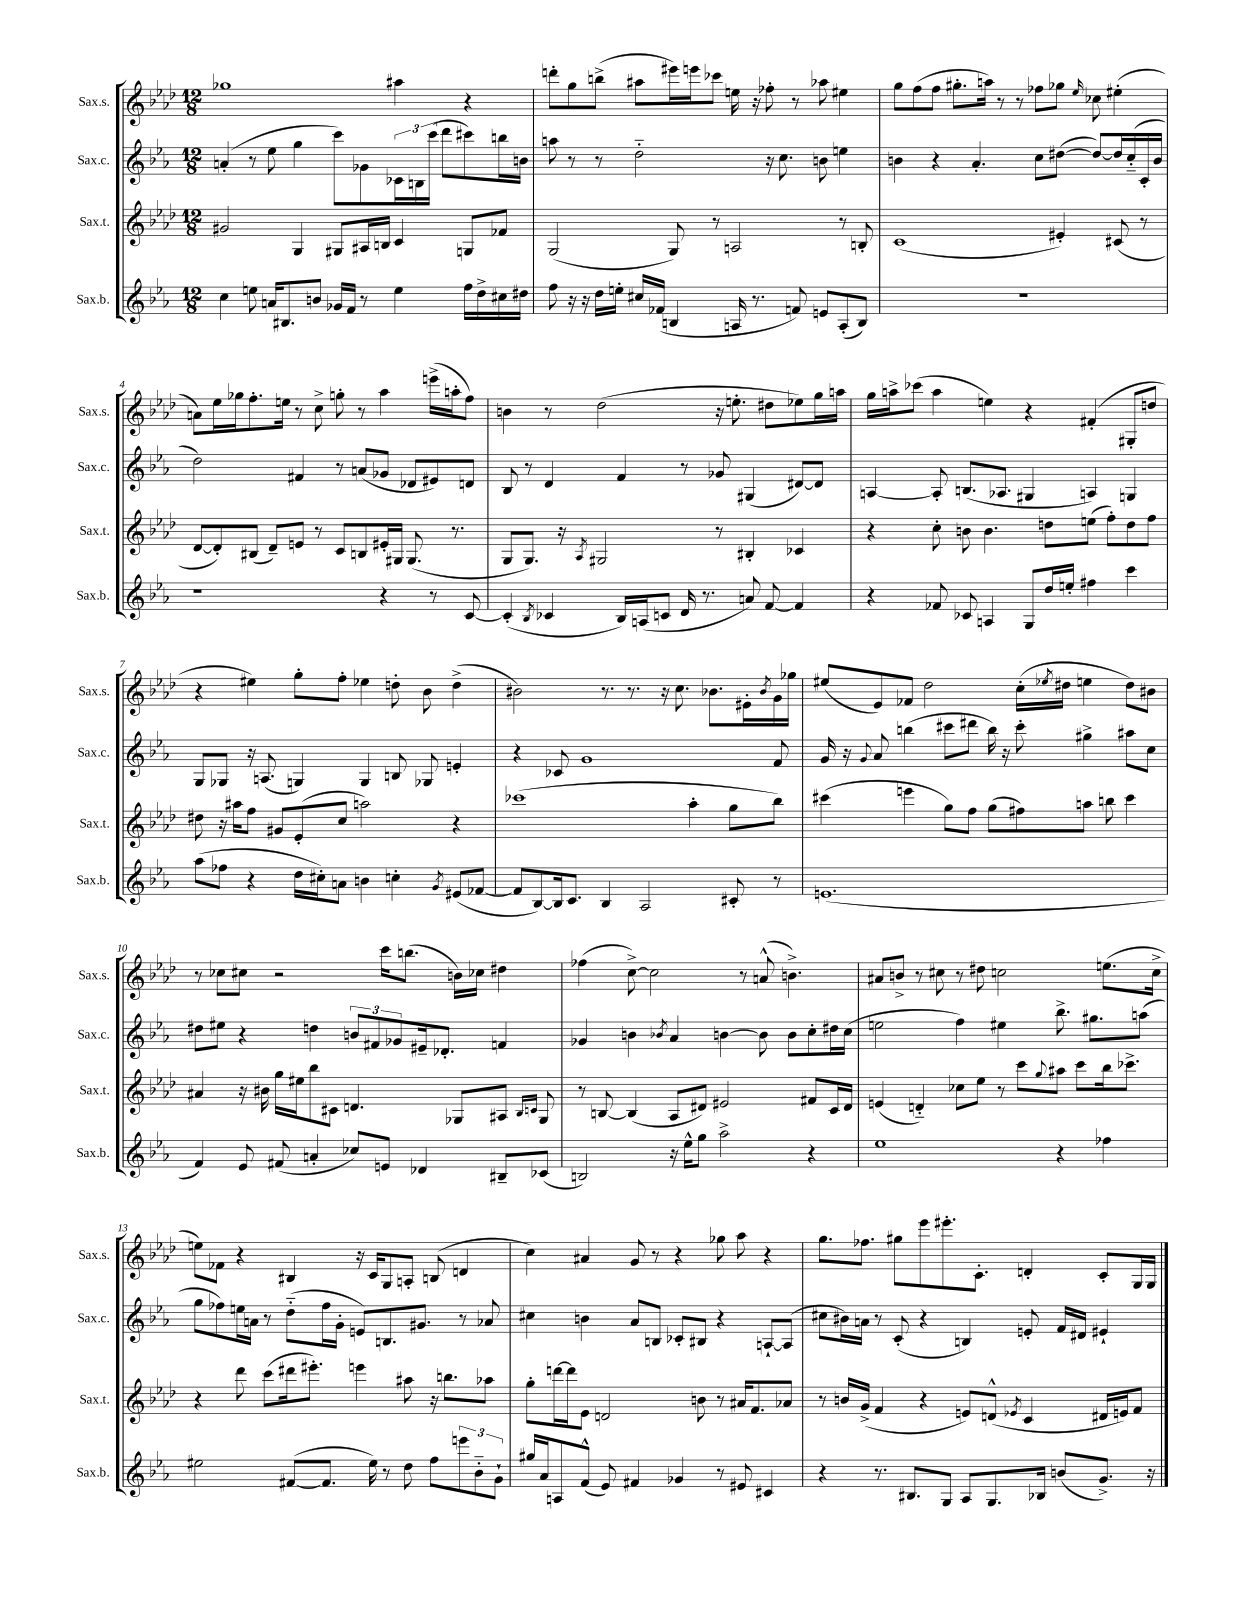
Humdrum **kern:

**kern	**kern	**kern	**kern
*part4	*part3	*part2	*part1
*staff4	*staff3	*staff2	*staff1
*I"Sax.b.	*I"Sax.t.	*I"Sax.c.	*I"Sax.s.
*I'Sax.b.	*I'Sax.t.	*I'Sax.c.	*I'Sax.s.
*clefG2	*clefG2	*clefG2	*clefG2
*k[b-e-a-]	*k[b-e-a-d-]	*k[b-e-a-]	*k[b-e-a-d-]
*M12/8	*M12/8	*M12/8	*M12/8
=1	=1	=1	=1
4cc\	2g#X/	(4an'/	1gg-X
8een\	.	8r	.
16an/KL	.	8ee-\	.
8.B#X/	.	.	.
.	4G/	4gg\	.
8bn/J	.	.	.
16g-X/LL	8G#X/L	8ccc\L)	.
16f/JJ	.	.	.
8r	16A#X/L	8g-X\	.
.	16Bn/JJ	.	.
4ee\	4c/	24c-X\L	4aa#X\
.	.	24Bn\	.
.	.	(24ccc\JJ	.
.	.	8ddd\L	.
16ff\LL	8Gn/L	8ccc#X\)	4r
16dd^\	.	.	.
16cc#X\	8f-X/J	16bbn\L	.
16dd#X\JJ	.	16bn\JJ	.
=2	=2	=2	=2
8ff\	(2G/	8aan\	8dddn'\L
16r	.	8r	8gg\
16r	.	.	.
16dd\LL	.	8r	(8bbn^\J
16een'\JJ	.	.	.
16cc#X/LL	.	2dd\	8aa#X\L
(16f-X/JJ	.	.	.
4Bn/	8G/)	.	16eee#X\L)
.	.	.	16eeen\J
.	8r	.	8ccc-X\J
16An/	2An/	.	16een\
8.r	.	.	16r
.	.	16r	8ff-X'\
.	.	8.cc\	.
8fn/)	.	.	8r
8en/L	.	8bn\	8aa-X\
(8A'/	8r	4een\	4ee#X\
8B/J)	8Bn'/	.	.
=3	=3	=3	=3
1.r	(1c	4bn\	8gg\L
.	.	.	(8ff\
.	.	4r	8ff\J
.	.	.	8.gg#X'\L
.	.	4.a-'/	.
.	.	.	16aan\Jk)
.	.	.	8r
.	.	.	8r
.	.	8cc\L	8ff-X\L
.	4e#X'/)	([8dd#X\J	8gg-X\J
.	.	.	16qqee-/
.	.	8dd#/L_)	8cc-X\
.	(8c#X/	16dd#/L]	(4ee#X'\
.	.	(16cc/	.
.	8r	16c'/	.
.	.	16b/JJ	.
!!LO:LB:g=z
=4	=4	=4	=4
1r	[8d-/L	2dd\)	8an\L)
.	8d-'/])	.	16ee-\L
.	.	.	16gg-X\J
.	(8B#X/J	.	8.ff'\
.	8d-~/L)	.	.
.	.	.	16een\Jk
.	8en/J	4f#X/	8r
.	8r	.	8cc^\
.	8c/L	8r	8ggn'\
.	8Bn/	(8an/L	8r
4r	16e#X'/L	8g-X/J	4aa-\
.	16G#X/JJ	.	.
.	(8.G#/	8d-X/L	.
8r	.	8e#X/)	(16eeen^\LL
.	8.r	.	16aan'\J
[8c/	.	8dn/J	8ff\J)
=5	=5	=5	=5
(4c'/]	8G/L	8B-/	4bn\
.	8.G/J)	8r	.
8qB-/	.	.	.
4c-X/	.	4d/	8r
.	16r	.	.
.	8qA-/	.	.
.	2G#X/	.	(2dd-\
16B-/LL)	.	4f/	.
(16An/J	.	.	.
8cn/J	.	.	.
16d/	.	8r	.
8.r	.	.	.
.	8r	8g-X/	16r
.	.	.	8.een'\
8an/)	4B#X'/	(4G#X/	.
[8f/	.	.	8dd#X\L
4f/]	4c-X/	[8d#X/L)	8ee-X\)
.	.	8d#/J]	16gg\L
.	.	.	16aan\JJ
=6	=6	=6	=6
4r	4r	[4An/	16gg\LL
.	.	.	16aan^\J
.	.	.	(8ccc-X\J
8f-X/	8cc'\	8A'/]	4aa\
8c-X/	8bn\	(8.Bn/L	.
4An/	4.b\	.	4een\)
.	.	8.A-X/J	.
8G/L	.	4G#X/	4r
16dd/L	8ddn\L	.	.
16een'/JJ	.	.	.
4ff#X\	(8een\J	4An/)	(4f#X'/
.	8ff'\L)	.	.
4ccc\	8dd\	4Gn/	8G#X'/L
.	8ff\J	.	8ddn/J
!!LO:LB:g=z
=7	=7	=7	=7
(8aa-\L	8dd#X\	8G/L	4r
8ff-X\J	16r	8G-X/J	.
.	16aa#X\KL	.	.
4r	8ff\J	16r	4ee#X\)
.	.	(8.An/	.
.	8g#X/L	.	.
16dd\LL	(8e-'/	4Gn/)	8gg'\L
16cc#X'\J)	.	.	.
8an\J	8cc/J	.	8ff'\J
4bn\	2aan\)	4G/	4ee-X\
4ccn'\	.	8Bn/	8ddn'\
.	.	8G-X/	8b-\
8qg/	.	.	.
(8e#X/L	4r	4en'/	(4dd^\
[8f-X/J	.	.	.
=8	=8	=8	=8
8f-/L]	(1ccc-X	4r	2b#X\)
[8B-/)	.	.	.
16B-/k]	.	8c-X/	.
8.c/J	.	.	.
.	.	1g	.
4B-/	.	.	8.r
.	.	.	8.r
2A-/	.	.	.
.	.	.	16r
.	.	.	8.cc\
.	4aa-'\	.	.
.	.	.	8.b-X\L
8c#X'/	8gg\L	.	.
.	.	.	16e#X'\L
.	.	.	8qb-/
8r	8bb-\J)	8f/	16g\
.	.	.	16gg-X\JJ
=9	=9	=9	=9
(1.en	(4ccc#X\	16g/	(8ee#X/L
.	.	16r	.
.	.	8qqg/	.
.	.	8a-/	8e-/)
.	4eeen\	(4bbn\	8f-X/J
.	.	.	2dd-\
.	8gg\L)	8ccc#X\L	.
.	8ff\J	8ddd#X\J	.
.	(8gg\L	16bb\)	.
.	.	16r	.
.	8ff#X\)	8ccc#'\	(16cc'\LL
.	.	.	8qee-X/
.	.	.	16dd#X\JJ
.	8aan\J	4gg#X^\	4een\
.	8bbn\	.	.
.	4ccc#\	8aa#X\L	8dd#\L)
.	.	8cc\J	8b#X\J
!!LO:LB:g=z
=10	=10	=10	=10
4f/)	4a#X/	8dd#X\L	8r
.	.	8ee#X\J	8cc-X\L
8e-/	16r	4r	8cc#X\J
.	16b#X\	.	.
(8f#X/	16gg\LL	.	2r
.	16ee#X\J	.	.
4an'/	8bb-\	4ddn\	.
.	8c#X\J	.	.
8cc-X/L)	4.dn/	12bn/L	.
.	.	12f#X/	.
8en/J	.	.	16ccc\KL
.	.	12g-X/	.
.	.	.	(8.bbn\J
4d-X/	.	16e#X~/k	.
.	.	8.d-X'/J	.
.	8G-X/L	.	16bn\LL)
.	.	.	16cc-X\JJ
8B#X~/L	8A#X/J	4fn/	4dd#X\
.	16qqB-/LL	.	.
.	16qqcn/JJ	.	.
(8c-X/J	8G-/	.	.
=11	=11	=11	=11
2Bn/)	8r	4g-X/	(4ff-X\
.	[8Bn/	.	.
.	(4B/]	4bn\	[8cc^\)
.	.	.	2cc\]
.	.	8qb-X/	.
16r	8A-/L	4a-/	.
16ee-^^\KL	.	.	.
8gg\J	8d#X/J)	.	.
2aa-^\	2e#X/	[4bn\	.
.	.	.	8r
.	.	8b\]	(8an^^/
.	.	8b\L	4.bn^\)
4r	8f#X/L	8cc'\	.
.	16c/L	16dd#X\L	.
.	16d#/JJ	(16cc\JJ	.
=12	=12	=12	=12
1ee-	(4en/	2een\	8a#X/L
.	.	.	8bn^/J
.	4dn/)	.	8r
.	.	.	8cc#X\
.	8cc-X\L	4ff\)	8r
.	8ee-\J	.	8dd#X\
.	8r	4ee#X\	2ccn\
.	8ccc\L	.	.
.	8qqgg/	.	.
4r	8aa#X\J	8.bb-^\	.
.	8ccc\L	.	.
.	.	8.gg#X\L	.
4ff-X\	16bb-\k	.	(8.een\L
.	8.ccc-X^\J	.	.
.	.	(8aan\J	.
.	.	.	16cc^\Jk
!!LO:LB:g=z
=13	=13	=13	=13
2ee#X\	4r	8gg\L	8een\L)
.	.	8ff-X\)	8f-X\J
.	8ddd-\	16een\L	4r
.	.	16an\JJ	.
.	(8ccc\L	8r	.
([8f#X/L	16ddd#X\k	(8dd\L	4B#X/
.	8.eee#X'\J)	.	.
8.f#/J]	.	16ff-\L	.
.	.	16g'\JJ	.
.	4eeen\	8en/L)	16r
16ee#\)	.	.	16c/KL
8r	.	8.Bn/	8G/
8dd\	8aa#X\	.	8An'/J
.	.	8.g#X/J	.
8ff\L	16r	.	(8Bn/
.	8.bbn\L	.	.
12eeen\	.	8r	4dn/
12b-\	.	.	.
.	8aa-X\J	8a-X/	.
12g`\J	.	.	.
=14	=14	=14	=14
16gg#X/LL	8gg'\L	4cc#X\	4cc\)
16a-/J	.	.	.
8An/	[16dddn\L	.	.
.	16ddd\J]	.	.
(8f^^/J	8e-\J	4bn\	4a#X/
8e-/)	2dn/	.	.
4f#X/	.	8a-/L	8g/
.	.	8Bn/J	8r
4g-X/	.	8c-X'/L	4r
.	8bn\	8B#X/J	.
8r	8r	4r	8gg-X\
8e#X/	16a#X/KL	.	8aa-\
.	8.f/	.	.
4c#X/	.	[8An`/L	4r
.	8a-X/J	(8A/J]	.
=15	=15	=15	=15
4r	8r	8cc#X\L	8.gg\L
.	16bn/LL	16b#X\L)	.
.	(16g^/JJ	16an\JJ	8.ff-X\J
8.r	4f/	8r	.
.	.	(8c'/	8gg#X\L
8.B#X/L	.	.	.
.	4r	4r	8eee-\
8G/J	.	.	8.eee#X'\
8A-/L	8en/L)	4Bn/)	.
.	.	.	8.c'\J
8.G/	(8dn^^/J	.	.
.	8qe-X/	.	.
.	4c/	8en'/	4dn'/
16B-X/Jk	.	.	.
(8bn/L	.	16f/LL	.
.	.	16d#X/JJ	.
8.g^/J)	16d#X/LL	4e#X`/	8c'/L
.	16en/J)	.	.
.	8f/J	.	16G/L
16r	.	.	16G/JJ
==	==	==	==
*-	*-	*-	*-
